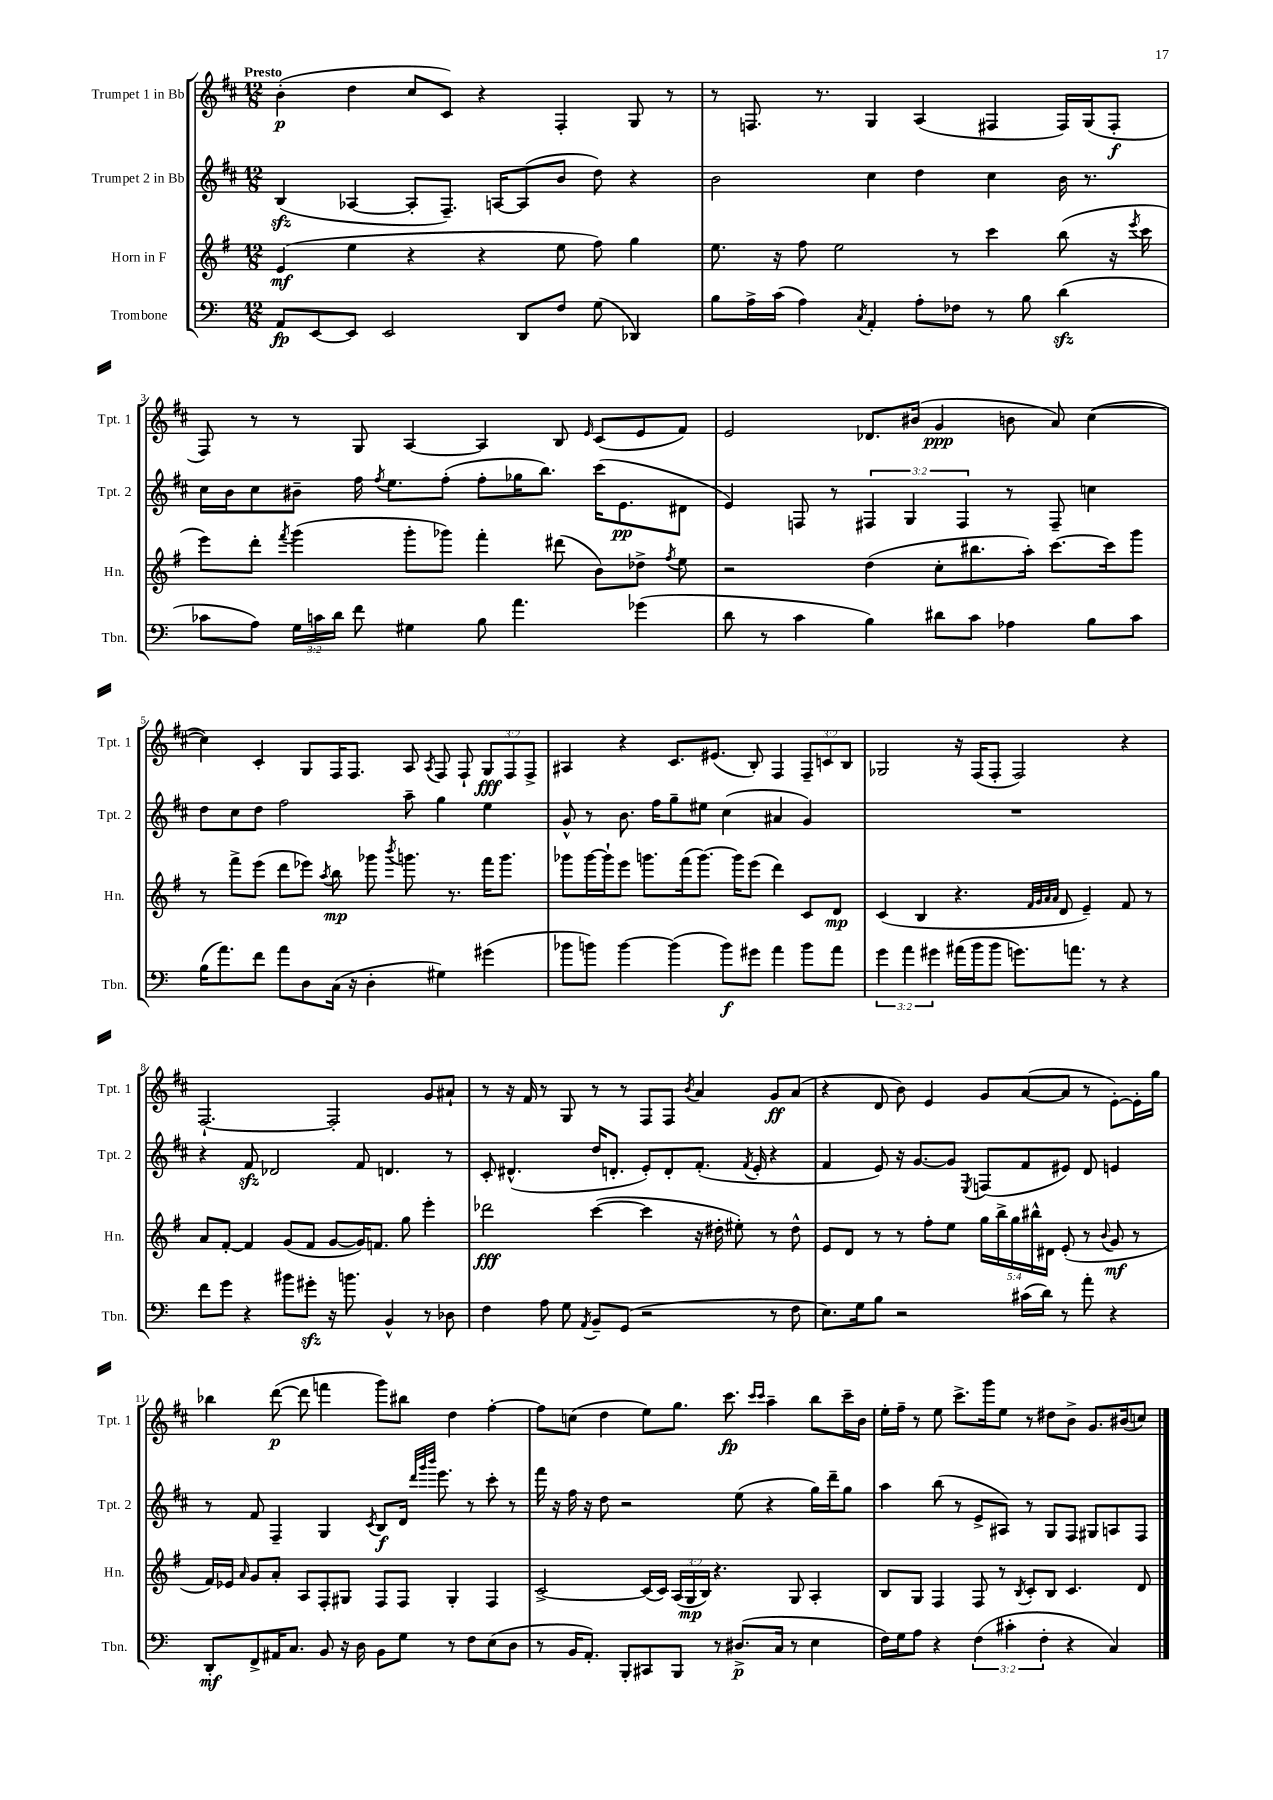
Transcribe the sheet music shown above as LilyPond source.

<<
\new StaffGroup <<
\new Staff = "s0" \with { instrumentName = "Trumpet 1 in Bb" shortInstrumentName = "Tpt. 1" } {
    \clef treble \key d \major \numericTimeSignature \time 12/8 \override Staff.TupletNumber.text = #tuplet-number::calc-fraction-text \tempo "Presto"
    \autoBeamOff b'4-.\p( d''4 cis''8[ cis'8]) r4 fis4-. g8 r8 |
    r8 f8. r8. g4 a4( fis4 fis16[) g16( fis8]-.\f |
    fis8) r8 r8 g8 a4~ a4 b8 \grace { e'16 } cis'8[( e'8 fis'8]) |
    e'2 des'8.[ bis'16]( g'4\ppp b'8 a'8) cis''4~( |
    cis''4) cis'4-. g8[ fis16 fis8.] a8 \acciaccatura { a8 } fis8 fis8-! \tuplet 3/2 { g8[\fff fis8 fis8]-> } |
    ais4 r4 cis'8.[ eis'8.]( b8-.) fis4 \tuplet 3/2 { fis8[-- c'8 b8] } |
    ges2 r16 fis16[( fis8]-. fis2) r4 |
    fis2.~-! fis2-. g'8[ ais'8]-! |
    r8 r16 fis'16 r8 g8 r8 r8 fis8[ fis8] \acciaccatura { b'8 } a'4 g'8[\ff a'8]( |
    r4 d'8 b'8) e'4 g'8[ a'8~( a'8] r8 e'8[~-.) e'16-. g''16] |
    bes''4 d'''8~\p( d'''8 f'''4 g'''8[) bis''8] d''4 fis''4~-. |
    fis''8[ c''8]( d''4 e''8[) g''8.] cis'''8.\fp \grace { cis'''16[ cis'''16] } a''4-- b''8[ cis'''16-- b'16] |
    e''16[-. fis''16]-- r8 e''8 cis'''8.[-> g'''16 e''8] r8 dis''8[ b'8]-> g'8.[ bis'16( c''8]) \bar "|." |
}
\new Staff = "s1" \with { instrumentName = "Trumpet 2 in Bb" shortInstrumentName = "Tpt. 2" } {
    \clef treble \key d \major \numericTimeSignature \time 12/8 \override Staff.TupletNumber.text = #tuplet-number::calc-fraction-text
    \autoBeamOff b4\sfz( aes4~ aes8[-. fis8.]--) a16[~ a8( b'8] d''8) r4 |
    b'2 cis''4 d''4 cis''4 b'16 r8. |
    cis''16[ b'16 cis''8 bis'8]-- fis''16 \acciaccatura { fis''8 } e''8.[ fis''8]-.( fis''8[-. ges''16 b''8.]) cis'''16[( e'8.\pp dis'8] |
    e'4) f8 r8 \tuplet 3/2 { fis4 g4 fis4 } r8 fis8-- c''4 |
    d''8[ cis''8 d''8] fis''2 a''8-- g''4 e''4 |
    g'8-^ r8 b'8. fis''16[ g''8-- eis''8] cis''4( ais'4 g'4) |
    R1. |
    r4 fis'8\sfz des'2 fis'8 d'4. r8 |
    cis'8-. dis'4.-^( d''16[ d'8.]-. e'8[-.) d'8-. fis'8.]-.( \acciaccatura { fis'8 } e'16-. r4 |
    fis'4 e'8) r16 g'8.[~ g'8] \acciaccatura { e8 } f8[( fis'8 eis'8]) d'8 e'4 |
    r8 fis'8 fis4-- g4 \acciaccatura { cis'8 } b8[\f d'16] \grace { d'''32[ g'''32 b'''32] } e'''8. r8 cis'''8-. r8 |
    fis'''16 r16 fis''16 r16 d''8 r2 e''8( r4 g''16[) d'''16-- g''8] |
    a''4 b''8( r8 e'8[-> ais8]) r8 g8[ fis8] gis8[ a8 fis8] \bar "|." |
}
\new Staff = "s2" \with { instrumentName = "Horn in F" shortInstrumentName = "Hn." } {
    \clef treble \key g \major \numericTimeSignature \time 12/8 \override Staff.TupletNumber.text = #tuplet-number::calc-fraction-text
    \autoBeamOff e'4\mf( e''4 r4 r4 e''8 fis''8) g''4 |
    e''8. r16 fis''8 e''2 r8 c'''4 b''8( r16 \acciaccatura { e'''8 } c'''16 |
    e'''8[) d'''8]-. \acciaccatura { fis'''8 } g'''4( g'''8[-. ges'''8]) fis'''4-. dis'''8( b'8[) des''8]-> \acciaccatura { fis''8 } e''8 |
    r2 d''4( c''8[-. bis''8. a''16]-.) c'''8.[~ c'''16 g'''8] |
    r8 fis'''8[-> e'''8]( d'''8[ ees'''8]) \acciaccatura { a''8 } b''8\mp ges'''8 \acciaccatura { b'''8 } g'''8. r8. fis'''16[ g'''8.] |
    ges'''8[ ges'''16~ ges'''16-! e'''8] g'''8.[ fis'''16( g'''8.]~) g'''16[ e'''8]( d'''4) c'8[ d'8]\mp |
    c'4( b4 r4. \grace { fis'32[ g'32 a'32 a'32] } d'8 e'4--) fis'8 r8 |
    a'8[ fis'8]~-. fis'4 g'8[( fis'8] g'8[~ g'16) f'8.] g''8 e'''4-. |
    des'''2\fff c'''4~( c'''4 r16 dis''16-. eis''8-.) r8 dis''8-^ |
    e'8[ d'8] r8 r8 fis''8[-. e''8] \tuplet 5/4 { g''16[ b''16-> g''16 bis''16-^ dis'16] } e'8-.( r8 \appoggiatura { b'8 } g'8\mf r8 |
    fis'16[) ees'16] \grace { a'16 } g'8[ a'8]-. a8[ fis8-. gis8] fis8[ fis8] gis4-. fis4 |
    c'2~-> c'16[( c'16]) \tuplet 3/2 { a16[( g16\mp b16]) } r4. g8 a4-. |
    b8[ g8] fis4 fis8 r8 \acciaccatura { b8 } c'8[-. b8] c'4. d'8 \bar "|." |
}
\new Staff = "s3" \with { instrumentName = "Trombone" shortInstrumentName = "Tbn." } {
    \clef bass \key c \major \numericTimeSignature \time 12/8 \override Staff.TupletNumber.text = #tuplet-number::calc-fraction-text
    \autoBeamOff a,8[\fp e,8~ e,8] e,2 d,8[ f8] g8( des,4) |
    b8[ a16-> c'16]( a4) \acciaccatura { c8 } a,4-. a8[-. fes8] r8 b8 d'4\sfz( |
    ces'8[ a8]) \tuplet 3/2 { g16[ c'16 d'16] } f'8 gis4 b8 a'4. ges'4( |
    d'8 r8 c'4 b4) dis'8[ c'8] aes4 b8[ c'8] |
    b16[( a'8.) f'8] a'8[ d8 c16]( r16 d4-. gis4) gis'4( |
    bes'8[ b'8]) b'4~ b'4( b'8[\f) gis'8] a'4 b'8[ a'8] |
    \tuplet 3/2 { g'4 a'4 gis'4 } ais'16[( b'16 b'8] g'8.[) a'8.] r8 r4 |
    f'8[ g'8] r4 bis'8[ gis'8]-.\sfz r16 b'8. b,4-^ r8 des8 |
    f4 a8 g8 \acciaccatura { a,8 } b,8[-- g,8]( r2 r8 f8 |
    e8.[) g16 b8] r2 cis'16[( d'16]) r8 a'8-. r4 |
    d,8[-.\mf f,8-> ais,16 c8.] b,8 r16 d16 b,8[ g8] r8 f8[ e8( d8] |
    r8 b,16[ a,8.]-.) b,,8[-. cis,8 b,,8] r8 dis8.[->\p( c16] r8 e4 |
    f16[) g16 a8] r4 \tuplet 3/2 { f4( cis'4-. f4-. } r4 c4) \bar "|." |
}
>>
>>
